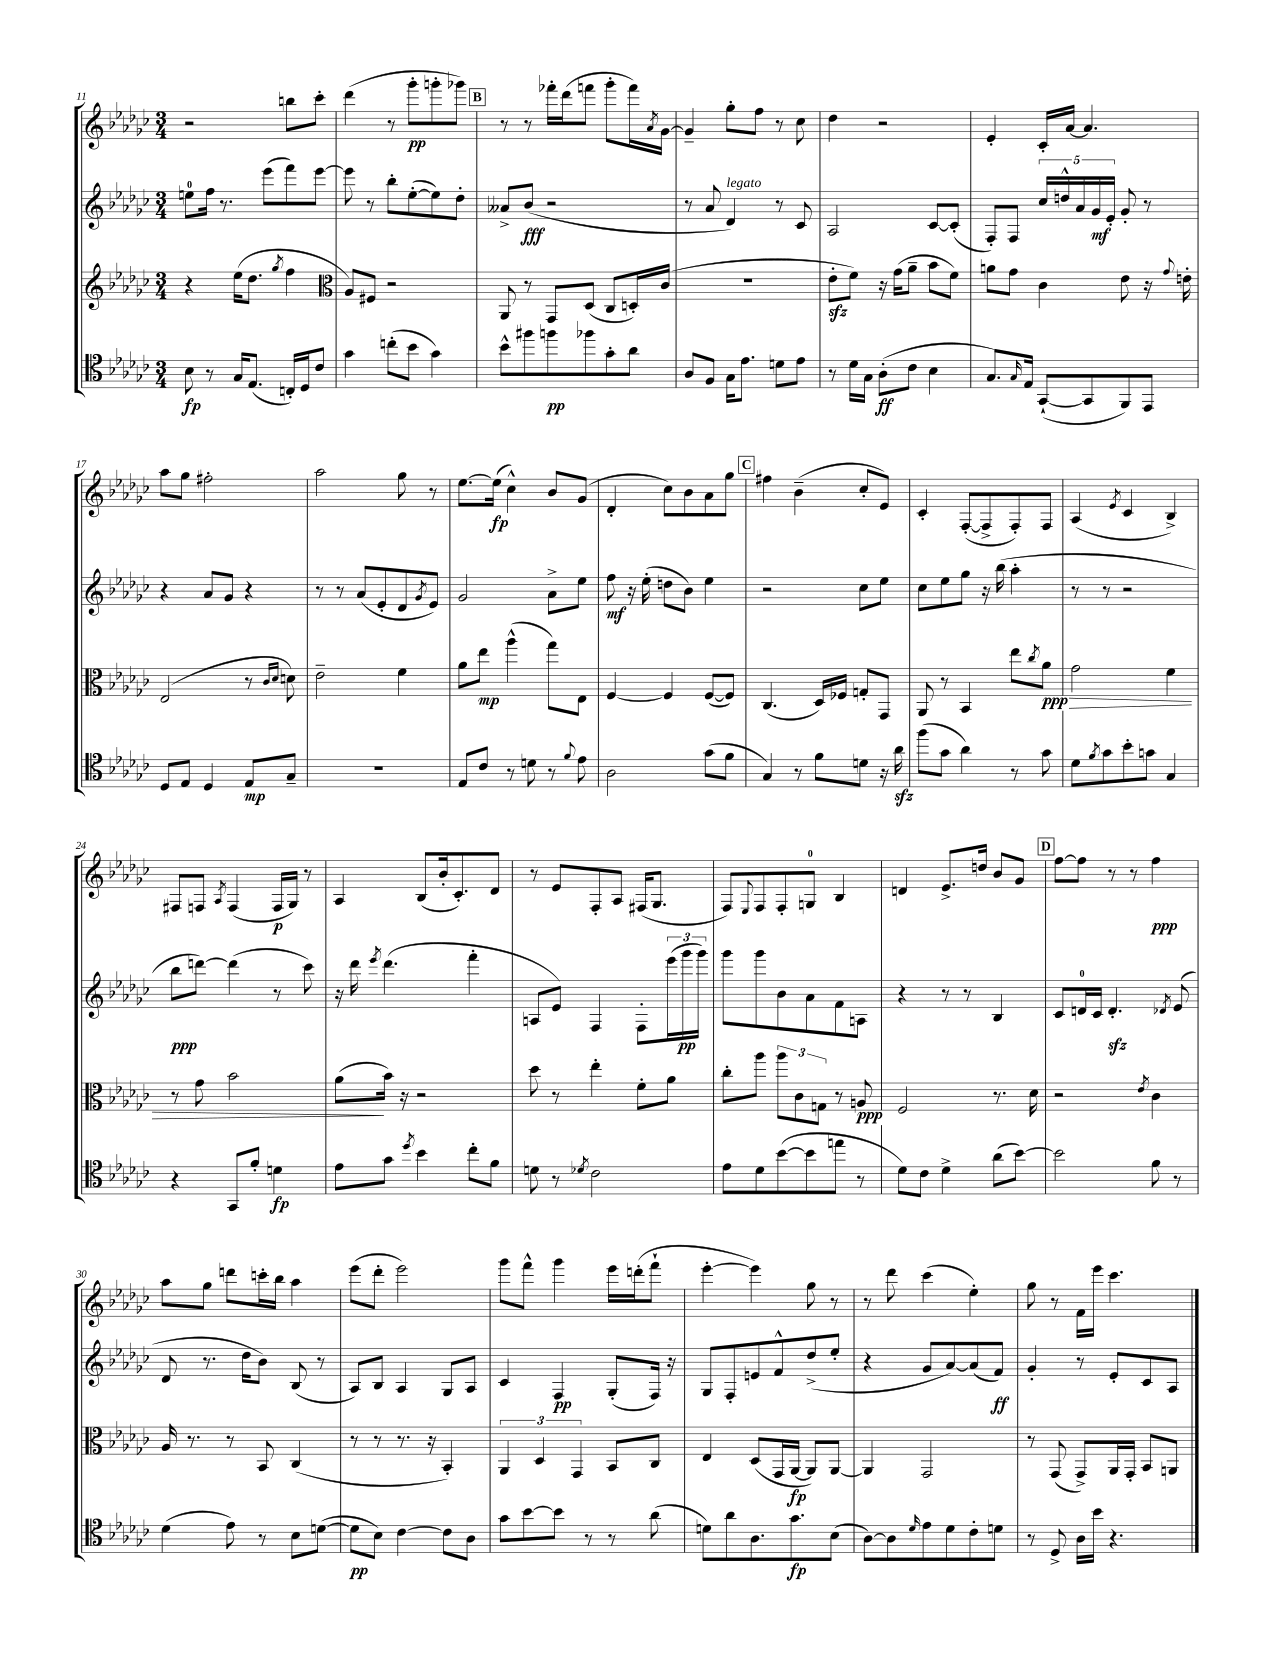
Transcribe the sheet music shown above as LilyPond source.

<<
\new StaffGroup <<
\new Staff = "s0" {
    \clef treble \key ges \major \numericTimeSignature \time 3/4
    r2 b''8 ces'''8-. |
    des'''4( r8 ges'''8-.\pp g'''8-. ges'''8) |
    \mark \markup { \box "B" } r8 r8 fes'''16-. des'''16( f'''8 ges'''8-. f'''16) \acciaccatura { aes'8 } ges'16~ |
    ges'4-- ges''8-. f''8 r8 ces''8 |
    des''4 r2 |
    ees'4-. ces'16-. aes'16~ aes'4. |
    aes''8 ges''8 fis''2-. |
    aes''2 ges''8 r8 |
    ees''8.~ ees''16\fp( ces''4-^) bes'8 ges'8( |
    des'4-. ces''8) bes'8 aes'8 ges''8 |
    \mark \markup { \box "C" } fis''4 bes'4--( ces''8-. ees'8) |
    ces'4-. f8~-.( f8-> f8-.) f8 |
    aes4( \acciaccatura { ees'8 } ces'4 bes4->) |
    fis8 f8 \acciaccatura { aes8 } f4( f16\p ges16) r8 |
    aes4 bes8( bes'16-. ces'8.-.) des'8 |
    r8 ees'8 f8-. aes8 fis16( ges8. |
    f8) \appoggiatura { ees8 } f8 f8-. g8-0 bes4 |
    d'4 ees'8.-> d''16 bes'8 ges'8 |
    \mark \markup { \box "D" } f''8~ f''8 r8 r8 f''4\ppp |
    aes''8 ges''8 d'''8 c'''16-. bes''16 aes''4 |
    ees'''8( des'''8-. ees'''2) |
    ges'''8 f'''8-^ ges'''4 ees'''16 d'''16-.( f'''8-! |
    ees'''4~-. ees'''4) ges''8 r8 |
    r8 des'''8 ces'''4( ees''4-.) |
    ges''8 r8 f'16 ees'''16 ces'''4. \bar "|." |
}
\new Staff = "s1" {
    \clef treble \key ges \major \numericTimeSignature \time 3/4
    e''8-0 f''16 r8. ees'''8( f'''8) ees'''8~ |
    ees'''8 r8 bes''8-. ees''8~-.( ees''8) des''8-. |
    \mark \markup { \box "B" } aeses'8-> bes'8\fff( r2 |
    r8 aes'8 des'4^\markup { \italic "legato" }) r8 ces'8 |
    aes2 ces'8~ ces'8-.( |
    f8-.) f8 \tuplet 5/4 { ces''16 d''16-^ aes'16 ges'16\mf ees'16-. } ges'8-. r8 |
    r4 aes'8 ges'8 r4 |
    r8 r8 aes'8( ees'8-. des'8 \acciaccatura { ges'8 } ees'8) |
    ges'2 aes'8-> ees''8 |
    f''8\mf r16 ees''16-.( d''8 bes'8) ees''4 |
    \mark \markup { \box "C" } r2 ces''8 ees''8 |
    ces''8 ees''8 ges''8 r16 bes''16( aes''4-. |
    r8 r8 r2 |
    bes''8\ppp d'''8~) d'''4( r8 ces'''8) |
    r16 des'''16 \acciaccatura { ees'''8 } des'''4.( f'''4-. |
    a8 ees'8) f4 f8-. \tuplet 3/2 { ees'''16( ges'''16\pp ges'''16) } |
    ges'''8 ges'''8 bes'8 aes'8 f'8 a8 |
    r4 r8 r8 bes4 |
    \mark \markup { \box "D" } ces'8 d'16-0 ces'16 d'4.-.\sfz \acciaccatura { des'8 } ees'8( |
    des'8 r8. des''16 bes'8) bes8( r8 |
    aes8) bes8 aes4 ges8 aes8 |
    ces'4 f4\pp ges8-.( f16) r16 |
    ges8 f8-. e'8 f'8-^ des''8->( ees''8-. |
    r4 ges'8 aes'8~) aes'8( f'8\ff) |
    ges'4-. r8 ees'8-. ces'8 aes8 \bar "|." |
}
\new Staff = "s2" {
    \clef treble \key ges \major \numericTimeSignature \time 3/4
    r4 ees''16( des''8. \acciaccatura { ges''8 } f''4 |
    \clef alto aes8) fis8 r2 |
    \mark \markup { \box "B" } aes,8 r8 ges,8 des8( ces8 d16-.) ces'16( |
    R2. |
    ees'8-.\sfz f'8) r16 ges'16( aes'8-- bes'8 f'8) |
    a'8 ges'8 ces'4 ees'8 r16 \appoggiatura { ges'8 } e'16-. |
    ees2( r8 \grace { ces'16 des'16 } d'8) |
    ees'2-- f'4 |
    aes'8 ees''8\mp aes''4-^( ges''8) ees8 |
    f4~ f4 f8~( f8) |
    \mark \markup { \box "C" } ces4.( des16) fes16 g8-. ges,8 |
    aes,8 r8 bes,4 ees''8 \acciaccatura { ces''8 } aes'8\ppp\> |
    ges'2 f'4 |
    r8 ges'8 bes'2 |
    aes'8\!( bes'16) r16 r2 |
    des''8 r8 ees''4-. f'8-. aes'8 |
    ces''8-. aes''8 \tuplet 3/2 { aes''8 ces'8 g8 } r8 a8\ppp |
    f2 r8. des'16 |
    \mark \markup { \box "D" } r2 \acciaccatura { ees'8 } ces'4 |
    aes16 r8. r8 bes,8 ces4( |
    r8 r8 r8. r16 bes,4-.) |
    \tuplet 3/2 { aes,4 des4 ges,4 } bes,8 ces8 |
    ees4 des8( ges,16 aes,16~\fp aes,8) aes,8~ |
    aes,4 ges,2 |
    r8 ges,8( ges,8->) aes,16 ges,16-. bes,8 a,8 \bar "|." |
}
\new Staff = "s3" {
    \clef tenor \key ges \major \numericTimeSignature \time 3/4
    bes8\fp r8 ges16 ees8.( c16-.) des16 ces'8 |
    ges'4 c''8-.( bes'8 ges'4) |
    \mark \markup { \box "B" } bes'8-^ fis''8 f''8\pp fes''8 ges'8-. aes'8 |
    aes8 f8 ges16 ees'8. d'8 ees'8 |
    r8 des'16 ges16 aes8-.\ff( ces'8 bes4 |
    ges8.) \grace { ges16 } ees16 ges,8~-!( ges,8 f,8) ees,8 |
    des8 ees8 des4 ees8\mp ges8-- |
    R2. |
    ees8 ces'8 r8 d'8 r8 \appoggiatura { f'8 } ees'8 |
    aes2 ges'8( f'8 |
    \mark \markup { \box "C" } ges4) r8 f'8 d'8 r16 aes'16\sfz |
    f''8( ges'8 aes'4) r8 ges'8 |
    des'8 \acciaccatura { f'8 } ges'8 bes'8-. g'8 ges4 |
    r4 ges,8 f'8-. d'4\fp |
    ees'8 ges'8 \acciaccatura { des''8 } bes'4 ces''8-. f'8 |
    d'8 r8 \acciaccatura { des'8 } ces'2 |
    ees'8 des'8 bes'8~( bes'8 e''8 r8 |
    des'8) ces'8 des'4-> aes'8( bes'8~) |
    \mark \markup { \box "D" } bes'2 f'8 r8 |
    des'4( ees'8) r8 bes8 d'8~( |
    d'8\pp bes8) ces'4~ ces'8 aes8 |
    ges'8 bes'8~ bes'8 r8 r8 aes'8( |
    d'8) aes'8 aes8. ges'8.\fp bes8( |
    aes8~) aes8 \grace { des'16 } ees'8 des'8 ces'8-. d'8 |
    r8 des8-> aes16 bes'16 r4. \bar "|." |
}
>>
>>
\layout { \context { \Score currentBarNumber = #11 } }
